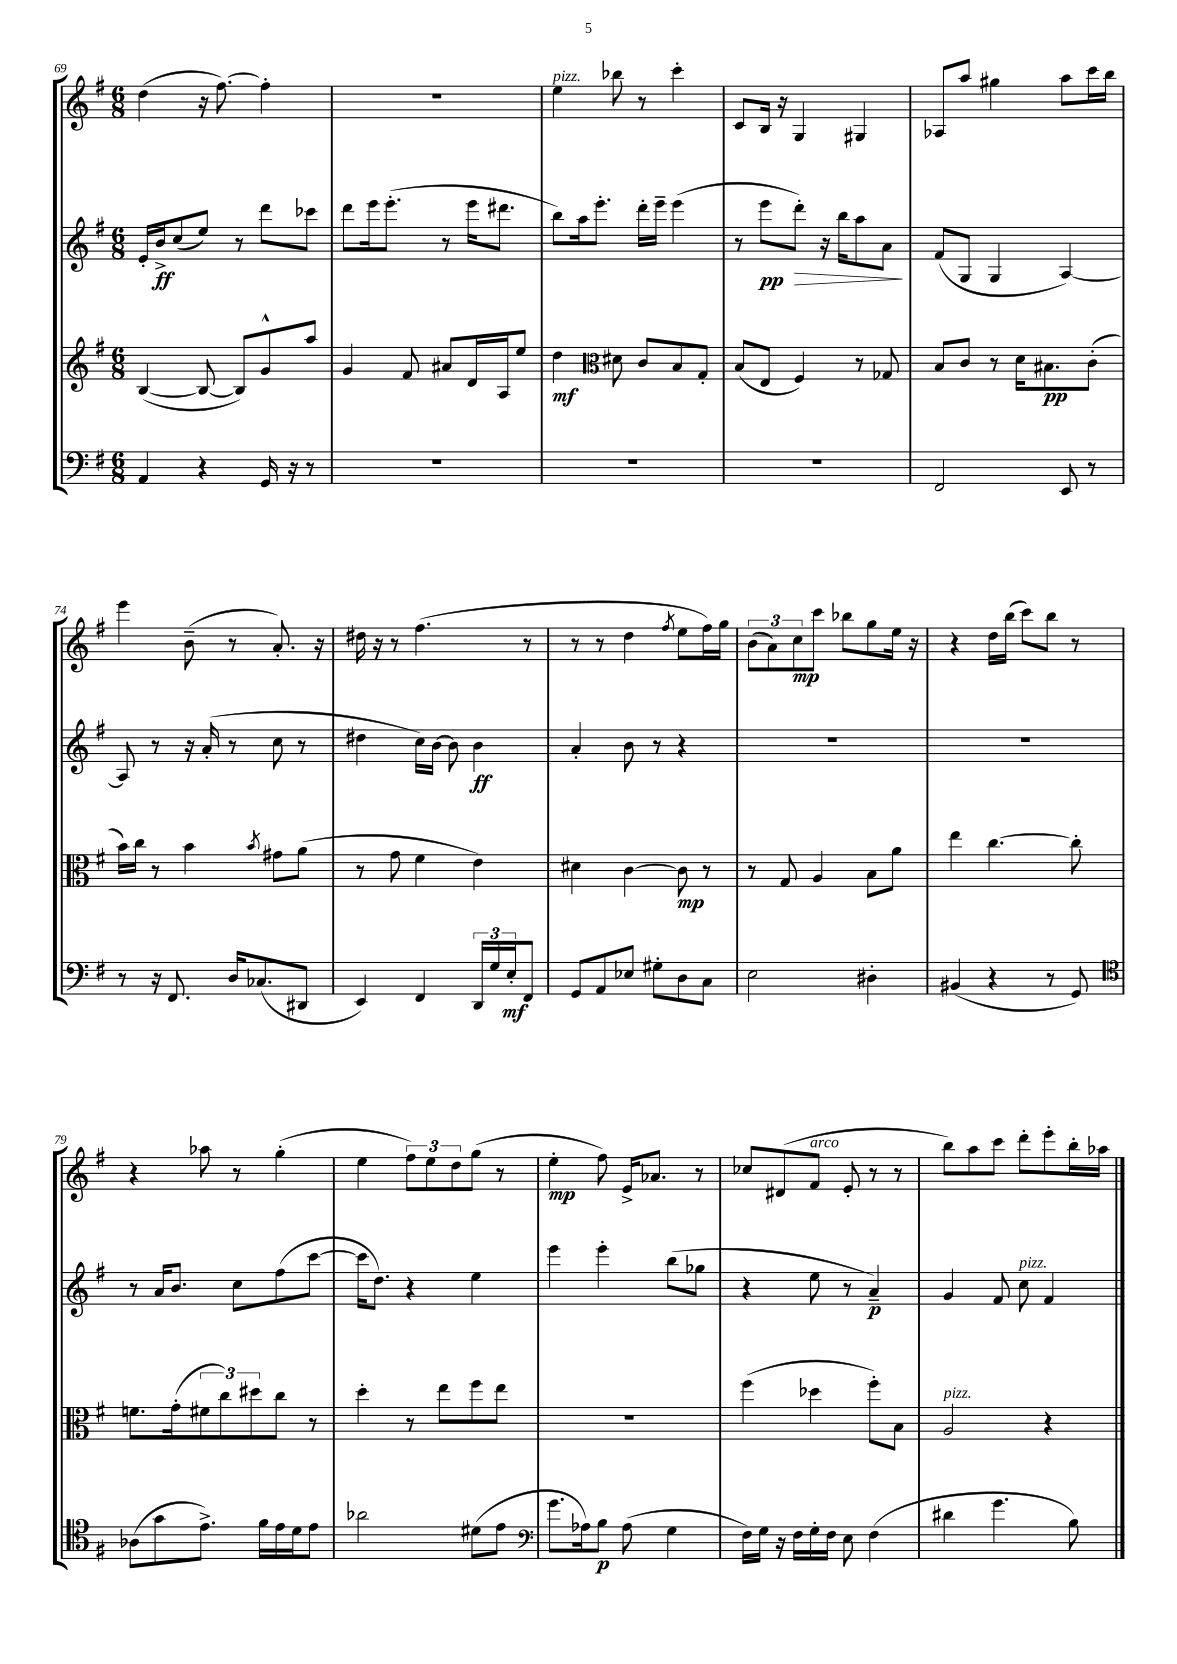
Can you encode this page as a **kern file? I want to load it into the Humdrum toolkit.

**kern	**kern	**kern	**kern
*staff4	*staff3	*staff2	*staff1
*clefF4	*clefG2	*clefG2	*clefG2
*k[f#]	*k[f#]	*k[f#]	*k[f#]
*M6/8	*M6/8	*M6/8	*M6/8
4AA	([4B	16e'	(4dd
.	.	16b^	.
.	.	(8cc	.
4r	8B_	8ee)	16r
.	.	.	[8.ff#)
.	8B])	8r	.
16GG	8g^^	8ddd	4ff#']
16r	.	.	.
8r	8aa	8ccc-	.
=	=	=	=
2.r	4g	8ddd	2.r
.	.	16eee	.
.	.	(8.eee'	.
.	8f#	.	.
.	8a#	8r	.
.	16d	16eee	.
.	16A	8.ddd#	.
.	8ee	.	.
=	=	=	=
2.r	4dd	8bb)	4ee
.	.	16aa	.
.	.	8.eee'	.
*	*clefC3	*	*
.	8d#	.	8bb-
.	8c	16ddd'	8r
.	.	16eee~	.
.	8B	(4eee	4ccc'
.	8G'	.	.
=	=	=	=
2.r	(8B	8r	8c
.	8E	8eee	16B
.	.	.	16r
.	4F#)	8ddd')	4G
.	.	16r	.
.	.	16bb	.
.	8r	8aa	4G#
.	8G-	8a	.
=	=	=	=
2FF#	8B	(8f#	8A-
.	8c	8G	8aa
.	8r	4G	4gg#
.	16d	.	.
.	8.B#	.	.
8EE	.	[4A)	8aa
8r	(8c'	.	16ccc
.	.	.	16bb
=	=	=	=
8r	16b)	8A]	4eee
.	16cc	.	.
16r	8r	8r	.
8.FF#	.	.	.
.	4b	16r	(8b~
.	.	(16a'	.
16D	.	8r	8r
(8.C-	.	.	.
.	8qb	.	.
.	8g#	8cc	8.a')
8DD#	(8a	8r	.
.	.	.	16r
=	=	=	=
4EE)	8r	4dd#	16dd#
.	.	.	16r
.	8g	.	8r
4FF#	4f#	16cc)	(4.ff#
.	.	[16b	.
.	.	8b]	.
24DD	4e)	4b	.
24G	.	.	.
24E'	.	.	.
8FF#	.	.	8r
=	=	=	=
8GG	4d#	4a'	8r
8AA	.	.	8r
8E-	[4c	8b	4dd
8G#'	.	8r	.
.	.	.	8qff#
8D	8c]	4r	8ee
8C	8r	.	16ff#)
.	.	.	16gg
=	=	=	=
2E	8r	2.r	(12b
.	.	.	12a)
.	8G	.	.
.	.	.	12cc
.	4A	.	8ccc
.	.	.	8bb-
4D#'	8B	.	8gg
.	8a	.	16ee
.	.	.	16r
=	=	=	=
(4BB#	4ee	2.r	4r
4r	[4.cc	.	16dd
.	.	.	(16bb
.	.	.	8ccc)
8r	.	.	8bb
8GG)	8cc']	.	8r
=	=	=	=
*clefC4	*	*	*
(8A-	8.f	8r	4r
8g	.	16a	.
.	(16g'	8.b	.
8.e^)	12f#	.	8aa-
.	12cc)	.	.
.	.	8cc	8r
.	12dd#	.	.
16f#	.	.	.
16e	8cc	(8ff#	(4gg'
16d	.	.	.
8e	8r	[8ccc	.
=	=	=	=
2a-	4dd'	16ccc]	4ee
.	.	8.dd)	.
.	8r	4r	12ff#)
.	.	.	12ee
.	8ee	.	.
.	.	.	12dd
(8d#	8ff#	4ee	(8gg
8e	8ee	.	8r
=	=	=	=
*clefF4	*	*	*
8.g	2.r	4eee	4ee'
16A-)	.	.	.
8B	.	4eee'	8ff#)
(8A-	.	.	16e^
.	.	.	8.a-
4G	.	(8bb	.
.	.	8gg-	8r
=	=	=	=
16F#)	(4ff#	4r	8cc-
16G	.	.	.
16r	.	.	(8d#
16F#	.	.	.
16G'	4dd-	8ee	8f#
16F#	.	.	.
8E	.	8r	8e'
(4F#	8ff#')	4a~)	8r
.	8B	.	8r
=	=	=	=
4d#	2A	4g	8bb)
.	.	.	8aa
4.g	.	8f#	8ccc
.	.	8cc	8ddd'
.	4r	4f#	8eee'
8B)	.	.	16bb'
.	.	.	16aa-
==	==	==	==
*-	*-	*-	*-
